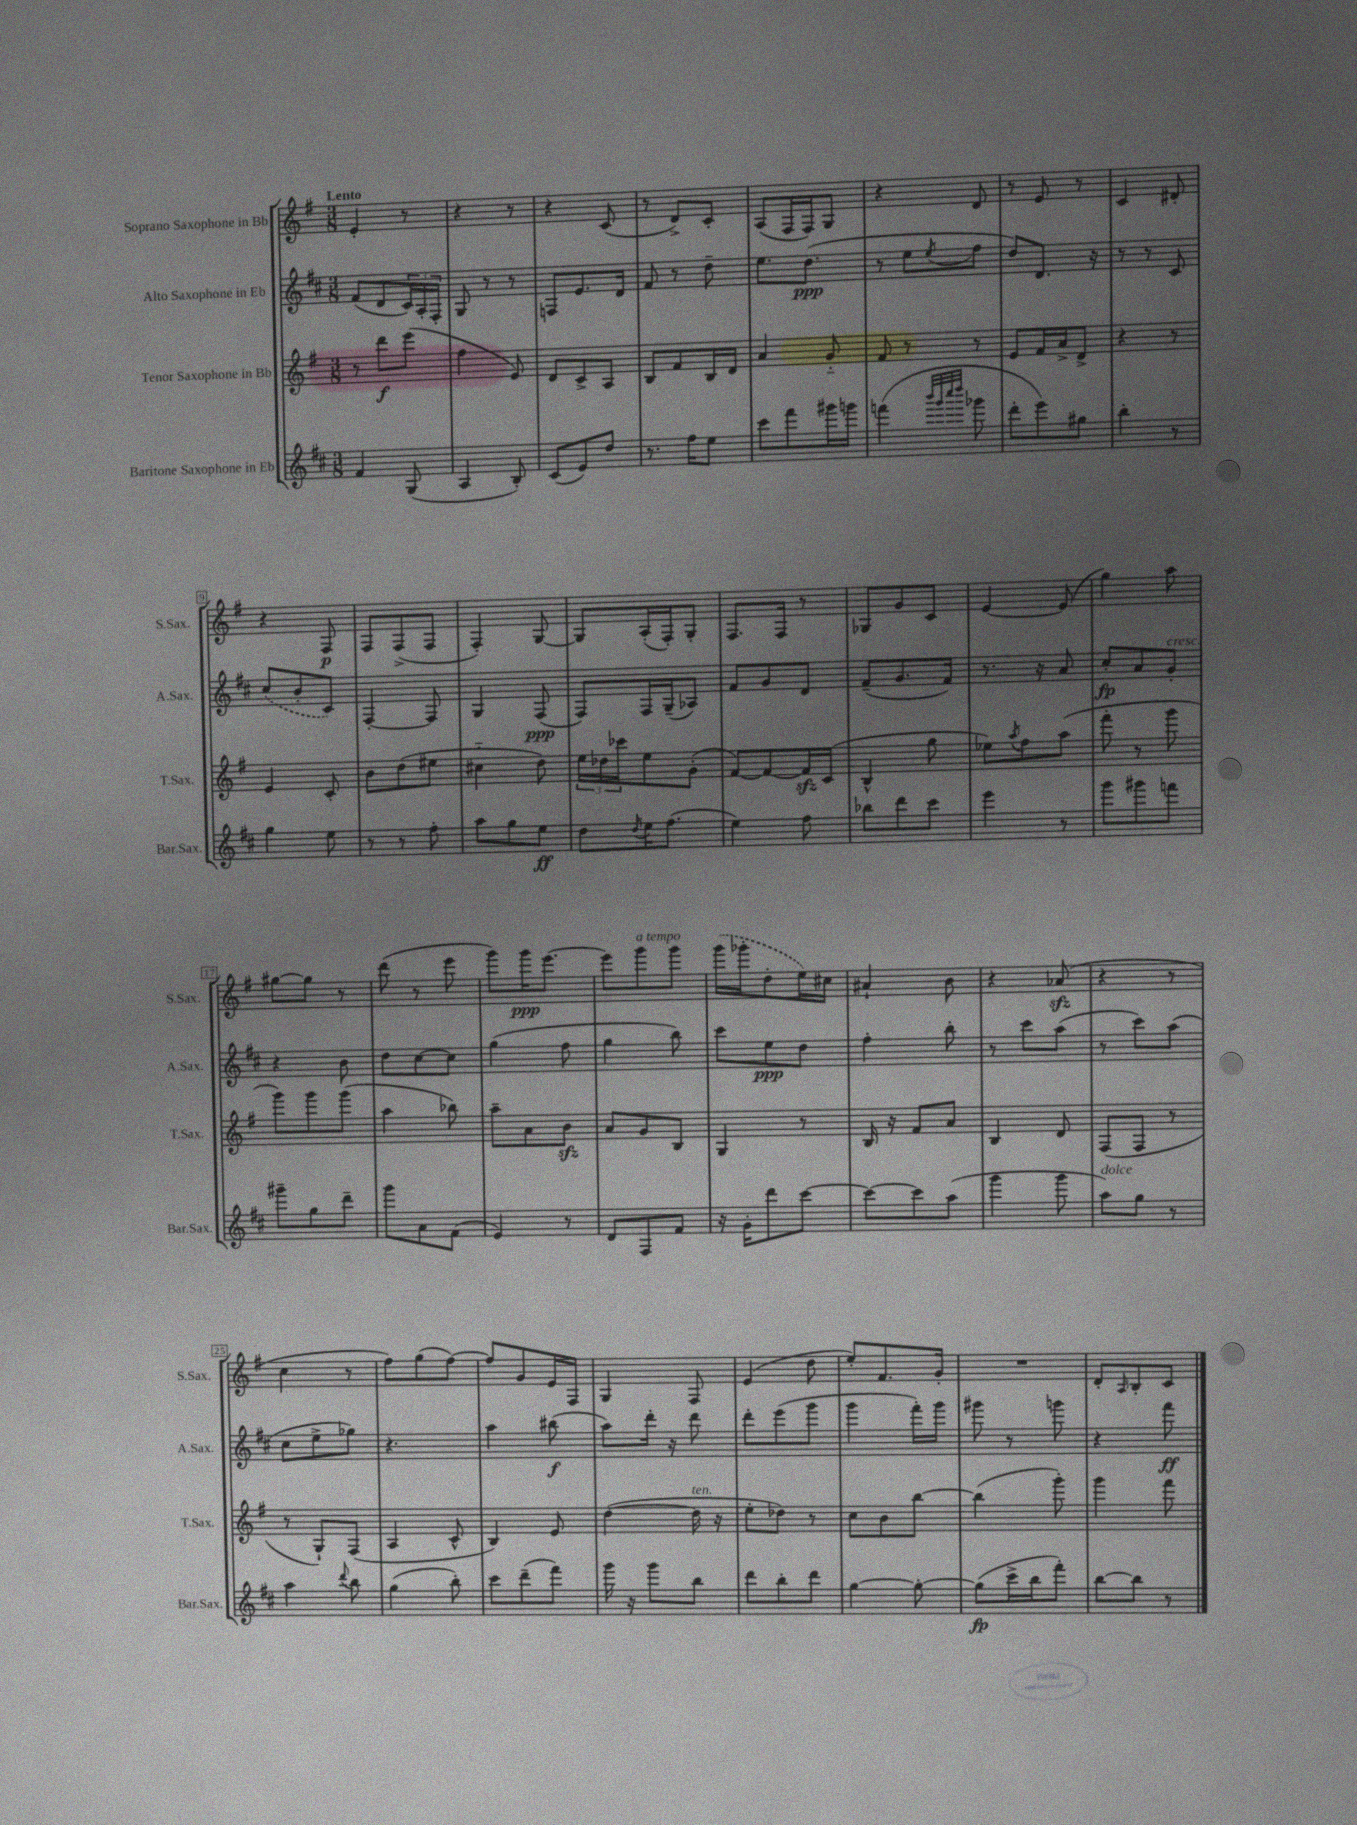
<<
\new StaffGroup <<
\new Staff = "s0" \with { instrumentName = "Soprano Saxophone in Bb" shortInstrumentName = "S.Sax." } {
    \clef treble \key g \major \numericTimeSignature \time 3/8 \tempo "Lento"
    e'4-. r8 |
    r4 r8 |
    r4 c'8( |
    r8 d'8->) c'8-. |
    a8( fis16 fis16) g8 |
    r4 d'8 |
    r8 e'8 r8 |
    c'4 dis'8-. |
    r4 fis8\p |
    fis8 fis8->( fis8 |
    fis4-.) g8~ |
    g8 a16-.( fis16-.) g8-. |
    fis8. fis16 r8 |
    ges8 g'8 c'8 |
    e'4~ e'8( |
    g''4) a''8 |
    gis''8~ gis''8 r8 |
    d'''8( r8 e'''8 |
    g'''8) g'''16\ppp e'''8.~ |
    e'''8 g'''8^\markup { \italic "a tempo" } g'''8 |
    \once \slurDashed g'''16( ges'''16-. d''8-. e''16) cis''16 |
    ais'4-! b'8 |
    r4 aes'8\sfz( |
    r4 r8 |
    c''4 r8 |
    fis''8) g''8( fis''8~) |
    fis''8 g'8 e'16 fis16 |
    g4 fis8 |
    e'4( d''8 |
    e''8-.) fis'8. g'16-. |
    R4. |
    d'8-. \grace { a16 } b8-. c'8 \bar "|." |
}
\new Staff = "s1" \with { instrumentName = "Alto Saxophone in Eb" shortInstrumentName = "A.Sax." } {
    \clef treble \key d \major \numericTimeSignature \time 3/8
    fis'8( d'8 \tuplet 3/2 { cis'16) a16-. fis16-. } |
    g8 r8 r8 |
    f8 e'8. d'16 |
    fis'8 r8 d''8-- |
    e''8. d''8.\ppp( |
    r8 e''8 \acciaccatura { e''8 } fis''8 |
    d''8) d'8. r16 |
    r8 r8 cis'8 |
    \once \slurDashed cis''8( b'8-. cis'8) |
    fis4~-. fis8 |
    g4 fis8\ppp( |
    fis8) fis16 g16--( aes8) |
    fis'8 g'8 d'8 |
    fis'8--( g'8. fis'16) |
    r8. r16 a'8 |
    cis''8-.\fp a'8 g'8-.^\markup { \italic "cresc." } |
    r4 b'8 |
    d''8 cis''8~ cis''8 |
    g''4( fis''8 |
    g''4 b''8) |
    cis'''8 e''8\ppp d''8 |
    fis''4-. b''8-. |
    r8 cis'''8 a''8( |
    r8 cis'''8) a''8( |
    cis''8 e''8-> ges''8) |
    r4. |
    a''4 bis''8\f( |
    a''8) d'''16-. r16 d'''8 |
    d'''8-. e'''8( g'''8 |
    g'''4 fis'''16-.) g'''16 |
    gis'''8 r8 g'''8 |
    r4 fis'''8\ff \bar "|." |
}
\new Staff = "s2" \with { instrumentName = "Tenor Saxophone in Bb" shortInstrumentName = "T.Sax." } {
    \clef treble \key g \major \numericTimeSignature \time 3/8
    r8 d'''8\f e'''8( |
    fis''4 e'8) |
    d'8 c'8-> a8 |
    b8 fis'8 b16 d'16 |
    a'4 g'8-_ |
    fis'8 r8 r8 |
    e'8 fis'16 a'16-> d'8-> |
    r4 r8 |
    e'4 c'8-. |
    b'8 d''8( eis''8 |
    cis''4-_ d''8) |
    \tuplet 3/2 { e''16 des''16 ces'''16 } e''8 g'8-.( |
    fis'8~) fis'8~ fis'16\sfz c'16( |
    b4-^ g''8 |
    ees''8) \acciaccatura { a''8 } fis''8 a''8( |
    fis'''8-. r8 g'''8 |
    g'''8) g'''8 g'''8( |
    a''4 bes''8) |
    a''8-- a'8 b'8\sfz |
    a'8 g'8 b8 |
    g4 r8 |
    b16 r16 fis'8 a'8 |
    b4 d'8 |
    fis8( fis8 r8 |
    r8 g8-!) fis8( |
    a4 c'8-^ |
    b4) e'8 |
    d''4~( d''16^\markup { \italic "ten." } r16 |
    e''8-. des''8) r8 |
    c''8 b'8 b''8~ |
    b''4( g'''8-.) |
    g'''4 fis'''8 \bar "|." |
}
\new Staff = "s3" \with { instrumentName = "Baritone Saxophone in Eb" shortInstrumentName = "Bar.Sax." } {
    \clef treble \key d \major \numericTimeSignature \time 3/8
    fis'4 g8( |
    a4 b8-.) |
    cis'8( e'8) d''8 |
    r8. fis''16 e''8 |
    cis'''8 fis'''8 gis'''16 g'''16 |
    f'''4( \grace { b'''32 g'''32 cis''''32 d''''32 } ges'''8 |
    d'''8-. e'''8) gis''8 |
    b''4-. r8 |
    g''4 e''8 |
    r8 r8 fis''8-. |
    a''8 g''8 e''8\ff |
    d''8 \acciaccatura { d''8 } e''16 fis''8.( |
    e''4) fis''8 |
    bes''8 d'''8 cis'''8 |
    e'''4 r8 |
    g'''8 gis'''8 f'''8 |
    gis'''8-- g''8 d'''8-- |
    g'''8 a'8 fis'8( |
    e'4) r8 |
    d'8 fis8 fis'8 |
    r16 g'16-. d'''8 cis'''8~ |
    cis'''8~ cis'''8 a''8( |
    g'''4 g'''8 |
    a''8^\markup { \italic "dolce" }) g''8 r8 |
    a''4 \appoggiatura { d'''8 } b''8 |
    g''4( b''8-.) |
    cis'''8 d'''8--( fis'''8) |
    g'''16 r16 g'''8 b''8 |
    d'''8 b''8-. d'''8 |
    g''4~ g''8~-. |
    g''8\fp( cis'''16-> b''16 fis'''8-.) |
    b''8~ b''8 r8 \bar "|." |
}
>>
>>
\layout { \context { \Score \override BarNumber.stencil = #(make-stencil-boxer 0.1 0.3 ly:text-interface::print) } }
